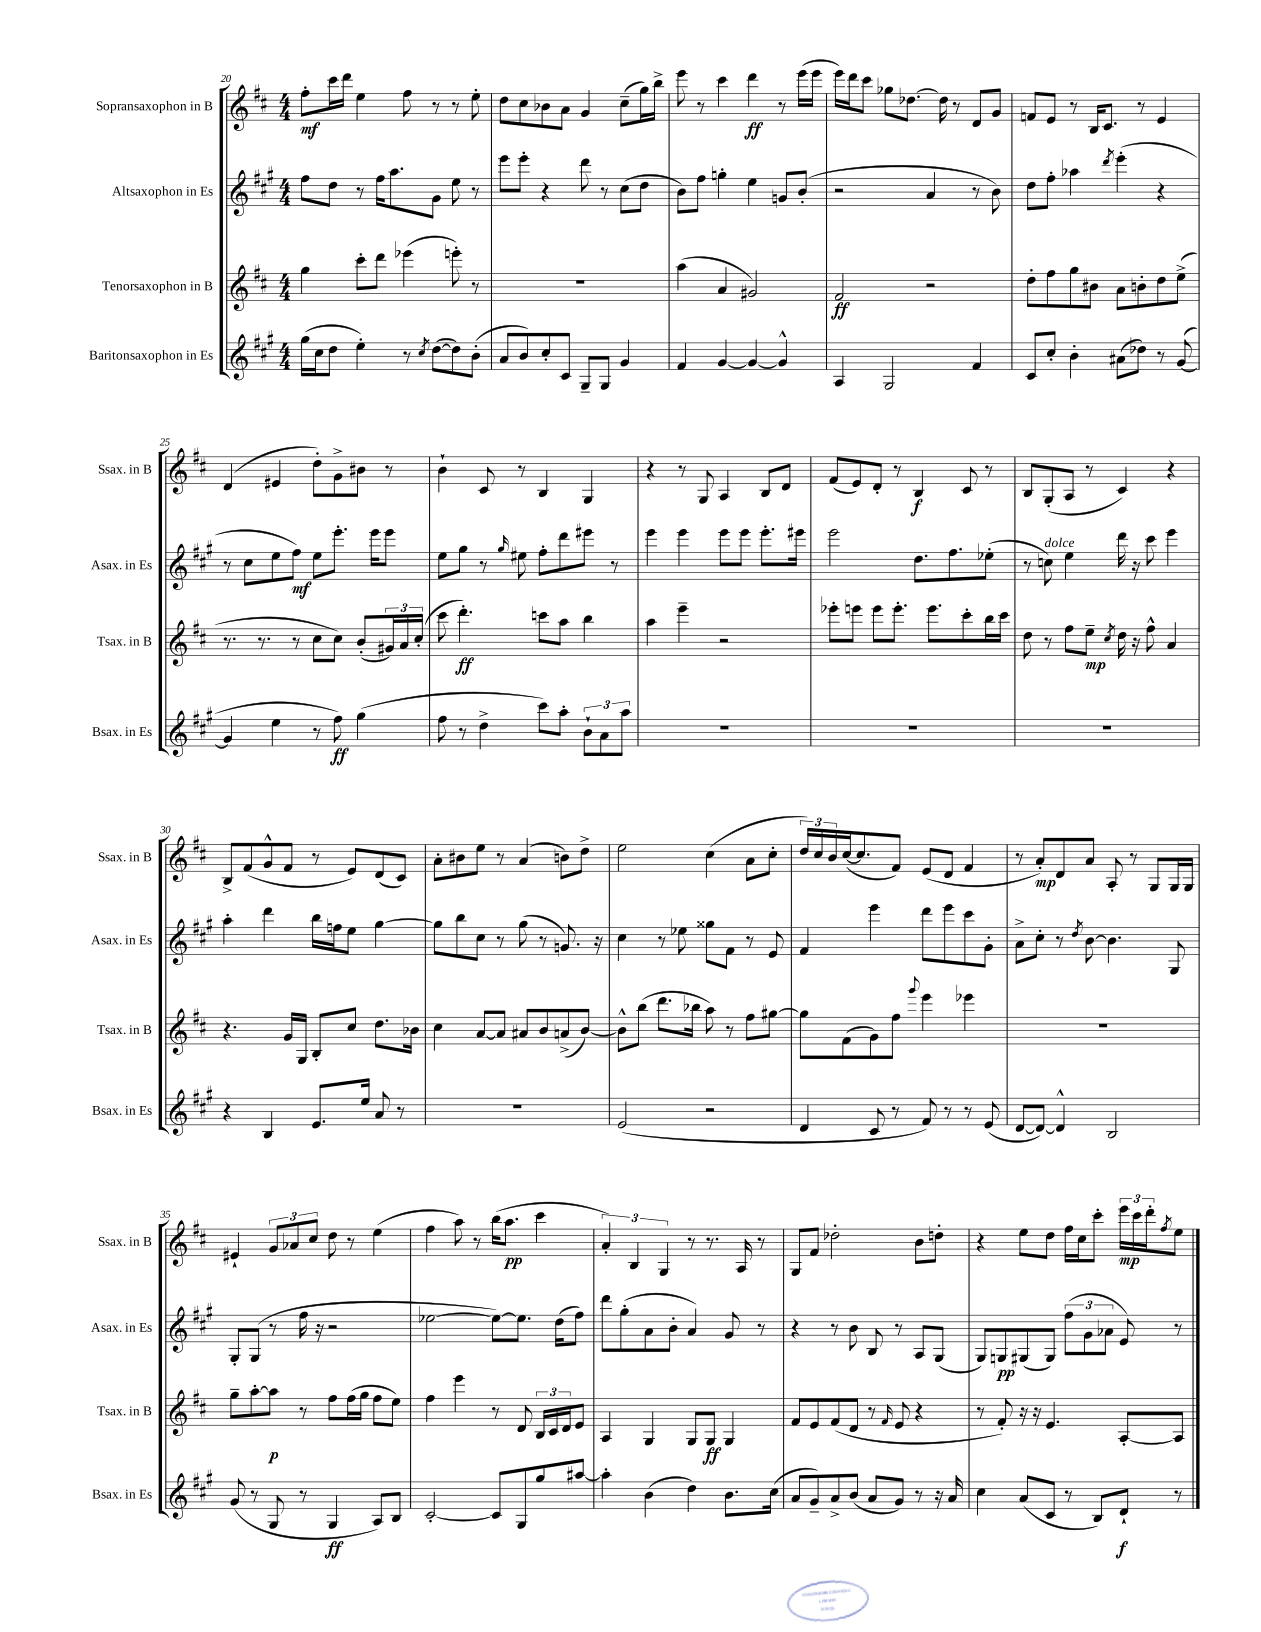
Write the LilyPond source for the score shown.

<<
\new StaffGroup <<
\new Staff = "s0" \with { instrumentName = "Sopransaxophon in B" shortInstrumentName = "Ssax. in B" } {
    \clef treble \key d \major \numericTimeSignature \time 4/4
    fis''8-.\mf cis'''16 d'''16 e''4 fis''8 r8 r8 e''8-. |
    d''8 cis''8 bes'8 a'8 g'4 cis''8--( g''16) b''16-> |
    e'''8 r8 cis'''4 d'''4\ff r8 e'''16( e'''16 |
    e'''16) d'''16 cis'''8 ges''8 des''8.~ des''16 r8 d'8 g'8 |
    f'8 e'8 r8 b16 cis'8. r8 e'4 |
    d'4( eis'4 d''8-.) g'8-> bis'8 r8 |
    b'4-! cis'8 r8 b4 g4 |
    r4 r8 g8 a4 b8 d'8 |
    fis'8( e'8) d'8-. r8 b4\f cis'8 r8 |
    b8 g8-.( a8 r8 cis'4) r4 |
    b8-> fis'8( g'8-^ fis'8 r8 e'8) d'8( cis'8) |
    a'8-. bis'8 e''8 r8 a'4( b'8) d''8-> |
    e''2 cis''4( a'8 cis''8-. |
    \tuplet 3/2 { d''16) cis''16 b'16 } cis''16~( cis''8. fis'8) e'8( d'8 fis'4 |
    r8 a'8-.\mp) d'8 a'8 a8-. r8 g8 g16 g16 |
    eis'4-! \tuplet 3/2 { g'8 aes'8 cis''8 } d''8 r8 e''4( |
    fis''4 a''8) r8 b''16( a''8.\pp cis'''4 |
    \tuplet 3/2 { a'4-.) b4 g4 } r8 r8. a16 r8 |
    g8 fis'8 des''2-. b'8 d''8-. |
    r4 e''8 d''8 fis''16 cis''16 cis'''8-. \tuplet 3/2 { e'''16\mp cis'''16 d'''16-. } \acciaccatura { fis''8 } e''8 \bar "|." |
}
\new Staff = "s1" \with { instrumentName = "Altsaxophon in Es" shortInstrumentName = "Asax. in Es" } {
    \clef treble \key a \major \numericTimeSignature \time 4/4
    fis''8 d''8 r8 fis''16 a''8. gis'8 e''8 r8 |
    e'''8 e'''8-. r4 d'''8 r8 cis''8( d''8 |
    b'8) fis''8 g''4-. e''4 g'8 b'8-.( |
    r2 a'4 r8 b'8) |
    d''8 fis''8-. aes''4 \acciaccatura { d'''8 } e'''4-.( r4 |
    r8 cis''8 e''8 fis''8\mf) e''8 e'''8.-. e'''16 e'''8 |
    e''8 gis''8 r8 \grace { gis''16 } eis''8 fis''8-. d'''8 eis'''8 r8 |
    e'''4 e'''4 e'''8 e'''8 e'''8.-. eis'''16 |
    e'''2 d''8. fis''8. ees''8-.( |
    r8 c''8^\markup { \italic "dolce" }) e''4 d'''16 r16 cis'''8 e'''4 |
    a''4-. d'''4 b''16 f''16 e''8 gis''4~ |
    gis''8 b''8 cis''8 r8 gis''8( r8 g'8.) r16 |
    cis''4 r8 ees''8 gisis''8 fis'8 r8 e'8 |
    fis'4 e'''4 d'''8 e'''8 cis'''8 gis'8-. |
    a'8-> cis''8-. r8 \acciaccatura { d''8 } b'8~ b'4. gis8 |
    gis8-. gis8( r8 fis''16 r16 r2 |
    ees''2~ ees''8~) ees''8. d''16( fis''8) |
    d'''8 gis''8-.( a'8 b'8-. a'4) gis'8 r8 |
    r4 r8 b'8 b8 r8 a8 gis8( |
    gis8) g8\pp gis8( gis8) \tuplet 3/2 { fis''8( gis'8 aes'8 } e'8) r8 \bar "|." |
}
\new Staff = "s2" \with { instrumentName = "Tenorsaxophon in B" shortInstrumentName = "Tsax. in B" } {
    \clef treble \key d \major \numericTimeSignature \time 4/4
    g''4 cis'''8-. d'''8 ees'''4( e'''8-.) r8 |
    r1 |
    a''4( a'4 gis'2) |
    fis'2\ff r2 |
    d''8-. fis''8 g''8 bis'8 a'8 b'8-. d''8 e''8->( |
    r8. r8. r8 cis''8 cis''8) b'8-.( \tuplet 3/2 { gis'16) a'16 cis''16-.( } |
    cis'''8 d'''4.-.\ff) c'''8 a''8 b''4 |
    a''4 e'''4-- r2 |
    ees'''8-. e'''8 e'''8 e'''8.-. e'''8. cis'''8-. b''16 cis'''16 |
    d''8 r8 fis''8 e''8--\mp \acciaccatura { cis''8 } d''16 r16 fis''8-^ a'4 |
    r4. g'16 g16 b8-. cis''8 d''8. bes'16 |
    cis''4 a'8~ a'8 ais'8 b'8 a'8->( b'8~) |
    b'8-^ b''8( d'''8. bes''16 a''8) r8 fis''8 gis''8~ |
    gis''8 fis'8( g'8) fis''8 \appoggiatura { g'''8 } e'''4 ees'''4 |
    R1 |
    g''8-- a''8~-. a''8\p r8 fis''8 fis''16( g''16 fis''8 e''8) |
    fis''4 e'''4 r8 d'8 \tuplet 3/2 { b16 cis'16 d'16 } e'8 |
    a4 g4 g8 g8\ff g4 |
    fis'8 e'8 fis'8( d'8 r8 \grace { fis'16 } e'8 r4 |
    r8 fis'8-.) r16 r16 e'4. a8~-. a8 \bar "|." |
}
\new Staff = "s3" \with { instrumentName = "Baritonsaxophon in Es" shortInstrumentName = "Bsax. in Es" } {
    \clef treble \key a \major \numericTimeSignature \time 4/4
    gis''16( cis''16 d''8 e''4-.) r8 \acciaccatura { cis''8 } d''8~( d''8) b'8-.( |
    a'8 b'8) cis''8-. cis'8 gis8-- gis8 gis'4 |
    fis'4 gis'4~ gis'4~ gis'4-^ |
    a4 gis2 fis'4 |
    cis'8 cis''8-. b'4-. ais'8( des''8) r8 gis'8~( |
    gis'4 e''4 r8 fis''8\ff) gis''4( |
    fis''8 r8 d''4-> cis'''8) a''8-. \tuplet 3/2 { b'8-! a'8 a''8 } |
    R1 |
    R1 |
    R1 |
    r4 b4 e'8. e''16 a'8 r8 |
    R1 |
    e'2( r2 |
    d'4 cis'8 r8 fis'8) r8 r8 e'8( |
    d'8~ d'8~) d'4-^ b2 |
    gis'8( r8 gis8 r8 gis4\ff a8) b8 |
    cis'2~-. cis'8 gis8 gis''8 ais''8~ |
    ais''4-. b'4( d''4) b'8. cis''16( |
    a'8 gis'8--) a'8-> b'8( a'8 gis'8) r8 r16 a'16 |
    cis''4 a'8( cis'8 r8 b8) d'8-!\f r8 \bar "|." |
}
>>
>>
\layout { \context { \Score currentBarNumber = #20 } }
